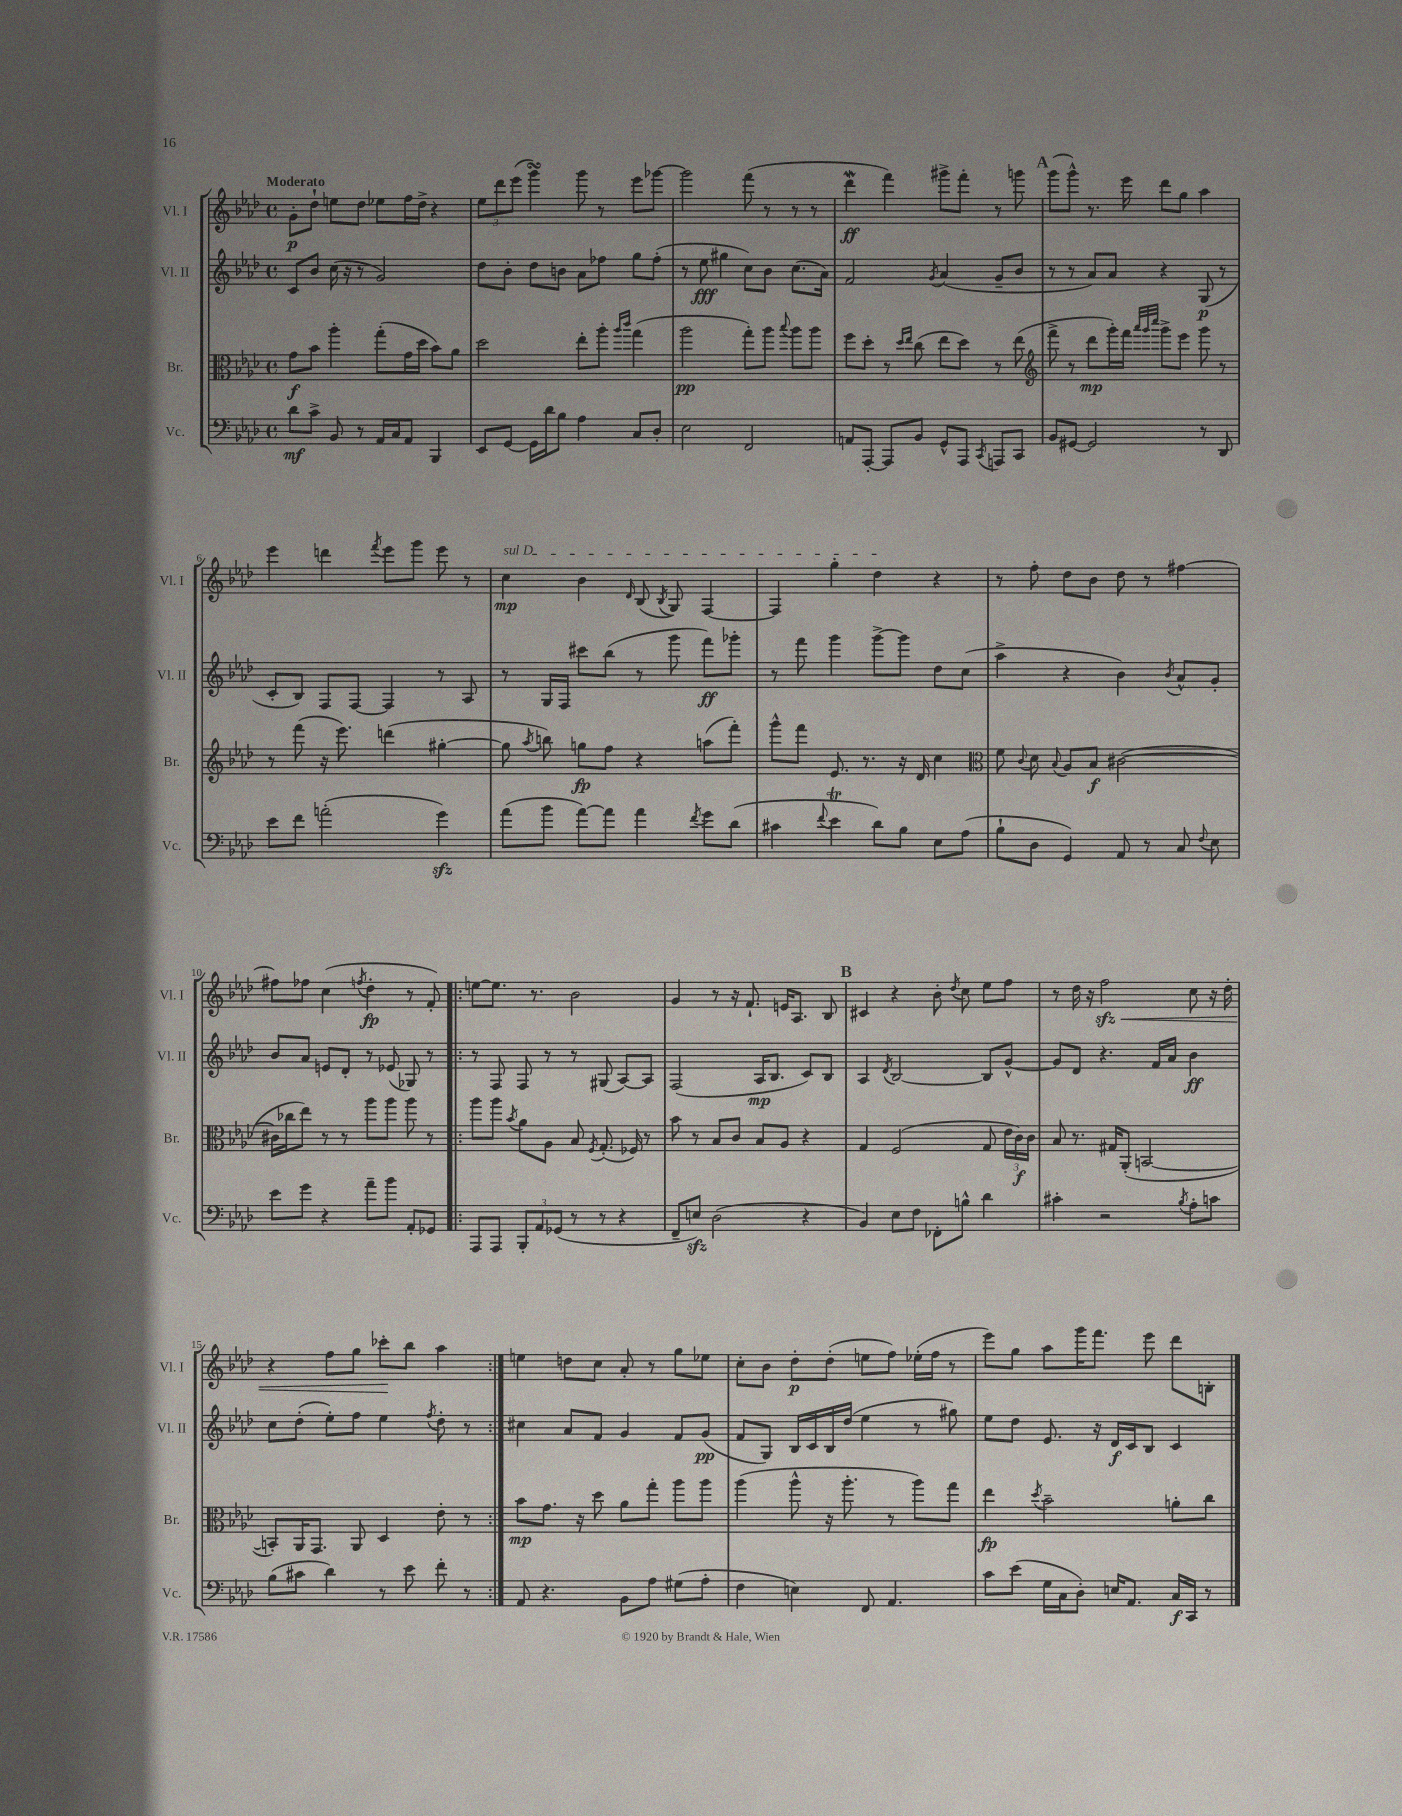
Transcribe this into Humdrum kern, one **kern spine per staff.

**kern	**kern	**kern	**kern
*staff4	*staff3	*staff2	*staff1
*clefF4	*clefC3	*clefG2	*clefG2
*k[b-e-a-d-]	*k[b-e-a-d-]	*k[b-e-a-d-]	*k[b-e-a-d-]
*M4/4	*M4/4	*M4/4	*M4/4
*met(c)	*met(c)	*met(c)	*met(c)
8d-\L	8g\L	8c/L	8g'\L
8c^\J	8b-\J	8b-/J	8dd-`\J
8BB-/	4aa-'\	(16cc\	8ee\L
.	.	16r	.
8r	.	8r	8dd-\J
16AA-/LL	(8gg'\L	2g/)	8ee-\L
16C/J	.	.	.
8AA-/J	16g\L	.	16ff\L
.	16dd-\JJ	.	16dd-^\JJ
4BBB-/	8b-\L)	.	4r
.	8a-\J	.	.
=	=	=	=
8EE-/L	2dd-\	8dd-\L	12ee-\L
.	.	.	12ddd-\
[8GG/J	.	8b-'\J	.
.	.	.	(12eee-\J
16GG\]LL	.	8dd-\L	4ggg\)
16d-\J	.	.	.
8B-\J	.	8b\J	.
4A-\	8ee-'\L	8a-\L	8ggg\
.	8aa-'\J	8ff-\J	8r
.	16qqaa-/LL	.	.
.	16qqccc/JJ	.	.
8C/L	(4gg\	8gg\L	8eee-\L
8D-'/J	.	(8ff-'\J	[8ggg-\J
=	=	=	=
2E-\	2aa-\	8r	2ggg-\]
.	.	8ee-\	.
.	.	4gg#\	.
2FF/	8gg'\L)	8cc\L)	(8fff\
.	8aa-\J	8b-\J	8r
.	8qqbb-/	.	.
.	8aa-\L	(8.cc\L	8r
.	8aa-\J	.	8r
.	.	16a-\Jk)	.
=	=	=	=
8AA/L	8ff\L	2f/	4ddd-\
[8AAA-'/J	8dd-'\J	.	.
8AAA-/]L	8r	.	4fff\)
.	16qqdd-/LL	.	.
.	16qqee-/JJ	.	.
8BB-/J	(8cc\	.	.
.	.	8qg/	.
8GG^^/L	8ee-\L	(4a-/	8ggg#^\L
8AAA-/J	8dd-\J)	.	8fff'\J
8qCC/	.	.	.
8AAA/L	8r	8g~/L	8r
8CC/J	(8ee-\	8b-/J	8ggg\
=	=	=	=
*	*clefG2	*	*
8BB-/L	8fff^\	8r	(8ggg\L
[8GG#/J	8r	8r	8ggg^^\J)
2GG#/]	8ddd-\L	8a-/L)	8.r
.	16ggg'\L)	8a-/J	.
.	16fff\JJ	.	16eee-\
.	32qqaaa-/LLL	.	.
.	32qqggg/	.	.
.	32qqcccc/JJJ	.	.
.	8ggg^\L	4r	8ddd-\L
.	8eee-\J	.	8gg\J
8r	8ggg\	(8G/	4aa-\
8DD-/	8r	8r	.
=	=	=	=
8e-\L	8r	8c'/L	4eee-\
8f\J	(8fff\	8B-/J)	.
(2a'\	16r	8F/L	4ddd\
.	8.eee-\)	.	.
.	.	[8F/J	.
.	.	.	8qfff/
.	(4ddd\	4F/]	8eee-\L
.	.	.	8ggg\J
4g\)	[4gg#'\	8r	8eee-\
.	.	8A-/	8r
=	=	=	=
(8a-\L	8gg#\]	8r	4cc\
.	8qaa-/	.	.
8b-\J	8bb\)	16G/LL	.
.	.	16F/JJ	.
[8a-\L)	8gg\L	8ccc#\L	4b-\
8a-\]J	8ff\J	(8bb-\J	.
.	.	.	16qqd-/
4a-\	4r	8r	(8B-/
.	.	.	8qB-/
.	.	8ggg\	8G/)
8qf/	.	.	.
8g\L	(8aa\L	8fff\L)	[4F/
(8d-\J	8fff'\J)	8ggg-'\J	.
=	=	=	=
4c#\	8ggg^^\L	8r	4F/]
.	8fff\J	8fff\	.
8qqf/	.	.	.
4e-\	8.e-/	4ggg\	4gg'\
.	8.r	.	.
8d-\L)	.	[8ggg^\L	4dd-\
8B-\J	16r	8ggg\]J	.
.	16d-/	.	.
8E-\L	4cc\	8dd-\L	4r
(8A-\J	.	(8cc\J	.
=	=	=	=
*	*clefC3	*	*
8B-`\L	8f\	4aa-^\	8r
.	8qqc/	.	.
8D-\J	8d-\	.	8ff'\
.	8qqB-/	.	.
4GG/)	8A-/L	4r	8dd-\L
.	8B-/J	.	8b-\J
8AA-/	([2c#\	4b-\)	8dd-\
8r	.	.	8r
.	.	8qb-/	.
8C/	.	8a-^^/L	[4ff#\
8qqF/	.	.	.
8E-\	.	8g'/J	.
=	=	=	=
8e-\L	16c#\]LL	8b-/L	8ff#\]L
.	16cc-\J	.	.
8g\J	8ee-\J)	8a-/J	8ff-\J
4r	8r	8e/L	(4cc\
.	8r	8d-'/J	.
.	.	.	8qff/
8a-~\L	8aa-\L	8r	4dd-'\
8b-\J	8aa-\J	(8e-/	.
8AA-'/L	8aa-\	8G-/)	8r
8GG-/J	8r	8r	8f'/)
=!|:	=!|:	=!|:	=!|:
8AAA-/L	8aa-\L	8r	[8ee\L
8AAA-/J	8aa-\J	8F/	8.ee\]J
.	8qb-/	.	.
12BBB-'/L	8a-\L	8F/	.
.	.	.	8.r
12AA-/	.	.	.
.	8A-\J	8r	.
(12GG-/J	.	.	.
8r	8B-/	8r	2b-\
.	8qF/	.	.
8r	(8.G'/	(8G#/	.
4r	.	[8A-/L)	.
.	16F-/)	.	.
.	8r	8A-/]J	.
=	=	=	=
8FF~/L	8b-\	(2F/	4g/
8E/J)	8r	.	.
(2D-\	8B-/L	.	8r
.	8c/J	.	16r
.	.	.	8.f`/
.	8B-/L	16A-/LK	.
.	.	8.B-/J	.
.	8A-/J	.	16e/LK
.	.	.	8.A-/J
4r	4r	8c/L)	.
.	.	8B-/J	8B-/
=	=	=	=
4BB-/)	4G/	4A-/	4c#/
.	.	8qd-/	.
8E-\L	(2F/	[2B-/	4r
8F\J	.	.	.
8FF-'\L	.	.	8b-'\
.	.	.	8qdd-/
8B^^\J	.	.	8cc\
4d-\	8G/	8B-/]L	8ee-\L
.	24e-\LL	[8g^^/J	8ff\J
.	24c\)	.	.
.	24c\JJ	.	.
=	=	=	=
4c#'\	8B-/	8g/]L	8r
.	8.r	8d-/J	16dd-\
.	.	.	16r
2r	.	4.r	2ff\
.	16G#/LK	.	.
.	(8AA-'/J	.	.
.	[2BB/	.	.
.	.	16f/LL	.
.	.	16a-/JJ	.
8qB-/	.	.	.
8A-'\L	.	4b-\	8cc\
8c\J	.	.	16r
.	.	.	16dd-'\
=	=	=	=
(8B-\L	8BB'/]L)	8cc\L	4r
8c#\J	16AA-/K	(8dd-'\J	.
.	8.GG/J	.	.
4d-\)	.	8ee-'\L)	8ff\L
.	8AA-/	8ff\J	8gg\J
8r	4D-/	4ee-\	8ccc-'\L
8e-\	.	.	8bb-\J
.	.	8qff/	.
8f'\	8e-'\	8dd-'\	4aa-\
8r	8r	8r	.
=:|!	=:|!	=:|!	=:|!
8AA-/	8b-\L	4cc#\	4ee\
4.r	8.g\J	.	.
.	.	8a-/L	8dd\L
.	16r	.	.
.	8dd-\	8f/J	8cc\J
8BB-\L	8a-\L	4g/	8a-'/
8A-\J	8gg'\J	.	8r
(8G#\L	8aa-\L	8f/L	8gg\L
8A-'\J	8aa-\J	(8g/J	8ee-\J
=	=	=	=
4F\	(4aa-\	8f/L	8cc'\L
.	.	8G/J)	8b-\J
4E\)	8aa-^^\	16B-/LL	8dd-'\L
.	.	16c/	.
.	16r	16B-/	(8dd-'\J
.	8.aa-'\	(16dd-/JJ	.
8FF/	.	4ee-\	8ee\L
4.AA-/	8r	.	8ff\J)
.	8aa-\L)	8r	(16ee-'\LL
.	.	.	16ff\JJ
.	8gg\J	8gg#\)	8r
=	=	=	=
8c\L	4ee-\	8ee-\L	8eee-\L)
(8e-\J	.	8dd-\J	8gg\J
.	8qdd-/	.	.
16G\LL	2b-~\	8.e-/	8aa-\L
16C\J	.	.	.
8D-'\J)	.	.	16ggg\K
.	.	16r	8.fff\J
16E/LK	.	16d-/LL	.
8.AA-/J	.	16c/J	.
.	.	8B-/J	8eee-\
16C/LL	8a'\L	4c/	8ddd-\L
16CC/JJ	.	.	.
8r	8cc\J	.	8B'\J
==	==	==	==
*-	*-	*-	*-
